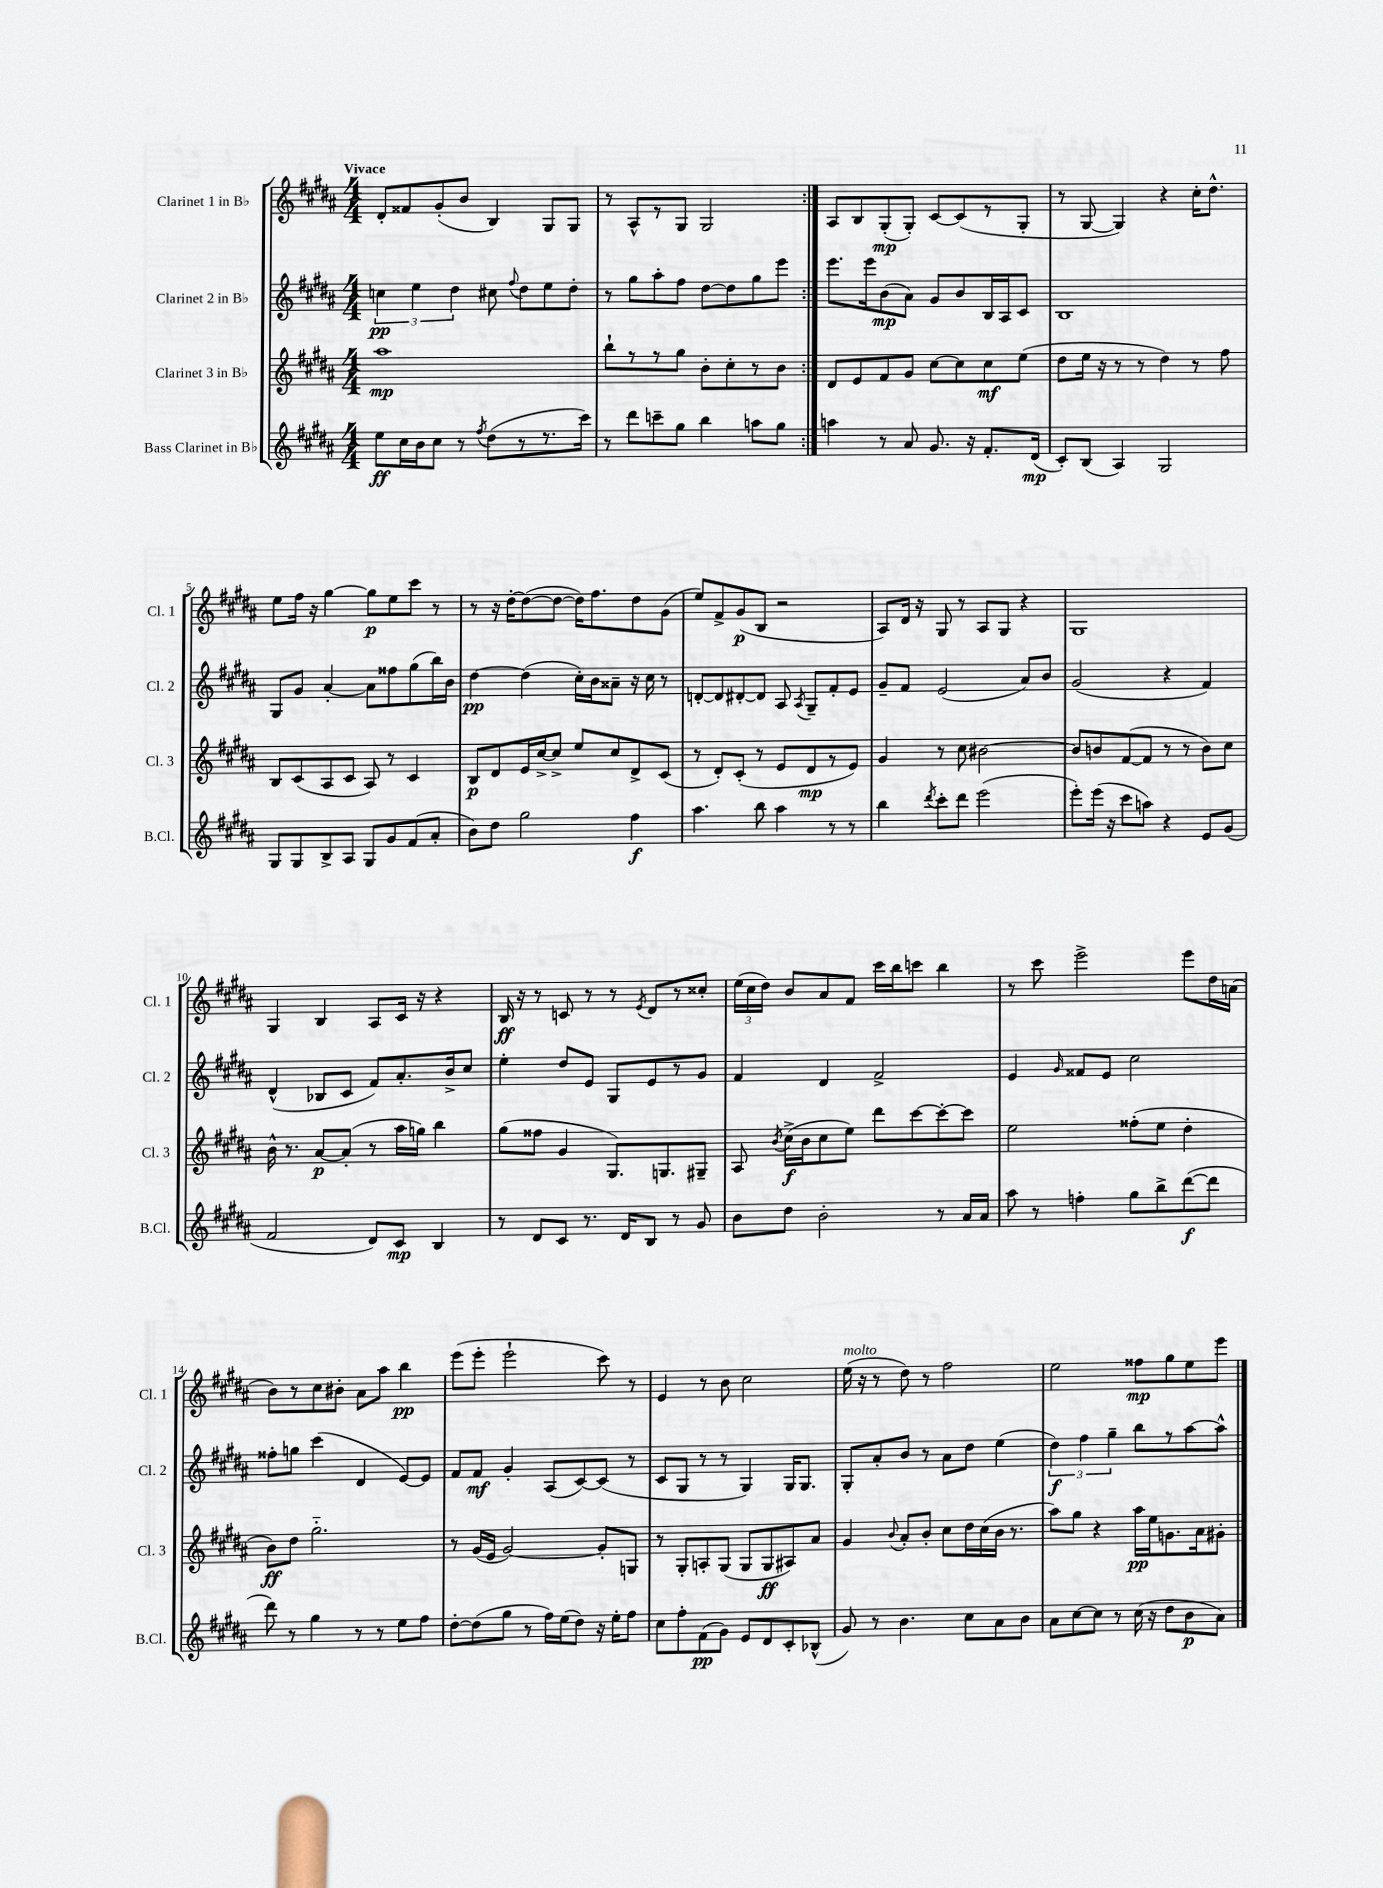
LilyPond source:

<<
\new StaffGroup <<
\new Staff = "s0" \with { instrumentName = "Clarinet 1 in Bb" shortInstrumentName = "Cl. 1" } {
    \clef treble \key b \major \numericTimeSignature \time 4/4 \tempo "Vivace"
    \autoBeamOff \repeat volta 2 { dis'8[-. fisis'8 gis'8-.( b'8] b4) gis8[ gis8] |
    r8 ais8[-^ r8 gis8] gis2 | }
    ais8[ b8 gis8-.\mp( gis8]-.) cis'8[~ cis'8( r8 gis8]-. |
    r8 gis8~ gis4) r4 cis''16[-. dis''8.]-^ |
    e''8[ fis''16] r16 gis''4~ gis''8[\p e''8 cis'''8] r8 |
    r8 r16 dis''16[~-. dis''8~( dis''8]~ dis''16[) fis''8. dis''8 gis'8]( |
    e''8[) fis'8-> gis'8\p( b8] r2 |
    ais8[) dis'16] r16 gis8 r8 ais8[ gis8] r4 |
    gis1 |
    gis4 b4 ais8[ cis'16] r16 r4 |
    b16\ff r16 r8 c'8 r8 r8 \acciaccatura { e'8 } dis'8[ r8 cisis''8]-. |
    \tuplet 3/2 { e''16[( cis''16 dis''16]) } b'8[ ais'8 fis'8] cis'''16[ b''16 c'''8] b''4 |
    r8 cis'''8 e'''2-> e'''8[ dis''16 a'16]( |
    b'8[) r8 cis''8 bis'8]-. ais'8[ ais''8] b''4\pp |
    e'''8[( e'''8]-. e'''2-! cis'''8) r8 |
    e'4 r8 b'8 cis''2 |
    e''16^\markup { \italic "molto" }( r16 r8 dis''8) r8 fis''2 |
    e''2 fisis''8[\mp gis''8 e''8 e'''8] \bar "|." |
}
\new Staff = "s1" \with { instrumentName = "Clarinet 2 in Bb" shortInstrumentName = "Cl. 2" } {
    \clef treble \key b \major \numericTimeSignature \time 4/4
    \autoBeamOff \repeat volta 2 { \tuplet 3/2 { c''4\pp e''4 dis''4 } cis''8 \appoggiatura { fis''8 } dis''8[ e''8 dis''8]-. |
    r8 gis''8[ ais''8-. fis''8] dis''8[~ dis''8 gis''8 e'''8] | }
    e'''8.[ e'''16 b'8\mp( ais'8]) gis'8[ b'8 b16 ais16 cis'8] |
    b1 |
    gis8[ gis'8] ais'4~-. ais'8[ fisis''8 gis''8( b''16) b'16] |
    dis''4~\pp dis''4( cis''16[-.) b'16 aisis'8]-- r16 cis''16 r8 |
    d'8[~-. d'8 dis'8~-. dis'8] ais8 \acciaccatura { ais8 } gis8[-- fis'8-. e'8] |
    gis'8[-- fis'8] e'2( ais'8[) b'8] |
    gis'2( r4 fis'4) |
    dis'4-^( bes8[ cis'8] fis'8[) ais'8.-. b'16-> cis''8] |
    e''4-. dis''8[ e'8] gis8[ e'8 r8 gis'8] |
    fis'4 dis'4 fis'2-> |
    e'4 \grace { gis'16 } fisis'8[ e'8] cis''2 |
    fisis''8[-. g''8] cis'''4( dis'4 e'8[~) e'8] |
    fis'8[ fis'8]\mf gis'4-. ais8[( cis'8~) cis'8]( r8 |
    cis'8[ gis8] r8 r8 gis4) gis16[ gis8.] |
    gis8[-. ais'8-. b'8] r8 ais'8[ dis''8] e''4( |
    \tuplet 3/2 { dis''4\f) fis''4 gis''4-- } b''8[ r8 ais''8~ ais''8]-^ \bar "|." |
}
\new Staff = "s2" \with { instrumentName = "Clarinet 3 in Bb" shortInstrumentName = "Cl. 3" } {
    \clef treble \key b \major \numericTimeSignature \time 4/4
    \autoBeamOff \repeat volta 2 { ais''1\mp |
    b''8[-! r8 r8 gis''8] b'8[-. cis''8-. r8 b'8] | }
    dis'8[ e'8 fis'8 gis'8] cis''8[~ cis''8 cis''8\mf e''8]( |
    dis''8[ e''16] r16 r8 r8 dis''4) r8 fis''8 |
    b8[ cis'8( ais8 cis'8] ais8) r8 cis'4 |
    b8[\p dis'8 e'16 cis''16~-> cis''8]-> e''8[ cis''8 dis'8-> cis'8]( |
    r8 dis'8[-.) cis'8]-.( r8 e'8[ dis'8\mp r8 e'8]) |
    gis'4 r8 cis''8 bis'2~ |
    bis'8[ b'8 fis'8~( fis'8] r8 r8 b'8[) cis''8] |
    b'16-^ r8. ais'8[~\p ais'8]-.( r8 ais''16[ g''16]) b''4 |
    gis''8[( fisis''8] gis'4 gis8.[) g8. gis8]-- |
    ais8 \acciaccatura { b'8 } cis''16[->\f( b'16 cis''8 e''8]) dis'''8[ cis'''8~ cis'''8~-. cis'''8] |
    e''2 fisis''8[-.( e''8] dis''4-. |
    b'8[\ff) dis''8] gis''2.-_ |
    r8 gis'16[( e'16] gis'2~) gis'8[-. g8] |
    r8 gis8[-. a8-. gis8]( gis8[ gis8\ff ais8) ais'8] |
    gis'4 \appoggiatura { b'8 } ais'8[-. b'8]-. cis''8[ dis''16 cis''16( b'16] r8. |
    ais''8[) gis''8] r4 ais''16[\pp e''16 g'8. ais'16 gis'8]-. \bar "|." |
}
\new Staff = "s3" \with { instrumentName = "Bass Clarinet in Bb" shortInstrumentName = "B.Cl." } {
    \clef treble \key b \major \numericTimeSignature \time 4/4
    \autoBeamOff \repeat volta 2 { e''8[\ff cis''16 b'16 cis''8] r8 \acciaccatura { fis''8 } dis''8[( r8 r8. cis'''16]) |
    r8 dis'''8[ c'''8-- gis''8] b''4 a''8[ gis''8] | }
    a''4 r8 ais'8 gis'8. r16 fis'8.[-. dis'16]\mp( |
    cis'8[-.) b8]( ais4) gis2 |
    gis8[ gis8 b8-> ais8] gis8[ gis'8 fis'8( ais'8]-. |
    b'8[) dis''8] gis''2 fis''4\f |
    ais''4. b''8 ais''4 r8 r8 |
    b''4 \acciaccatura { dis'''8 } cis'''8[-. dis'''8] e'''2( |
    e'''8[-.) e'''16]( r16 cis'''8[ a''8]) r4 e'8[ gis'8]( |
    fis'2 dis'8[) cis'8]\mp b4 |
    r8 dis'8[ cis'8] r8. dis'16[ b8] r8 gis'8 |
    b'8[ dis''8] b'2-. r8 ais'16[ ais'16] |
    ais''8 r8 f''4-. gis''8[ b''8-> dis'''8~\f( dis'''8] |
    dis'''8) r8 gis''4 r8 r8 e''8[ fis''8] |
    dis''8[~-. dis''8( gis''8] r8 fis''16[) e''16( dis''8]) r16 e''16[-. fis''8] |
    cis''8[ fis''8-. fis'8\pp( gis'8]) e'8[ dis'8 cis'8-. bes8]-^( |
    gis'8) r8 b'4. cis''8[ ais'8 b'8] |
    ais'8[ cis''8~ cis''8] r8 cis''16( r16 dis''8[ b'8\p ais'8]) \bar "|." |
}
>>
>>
